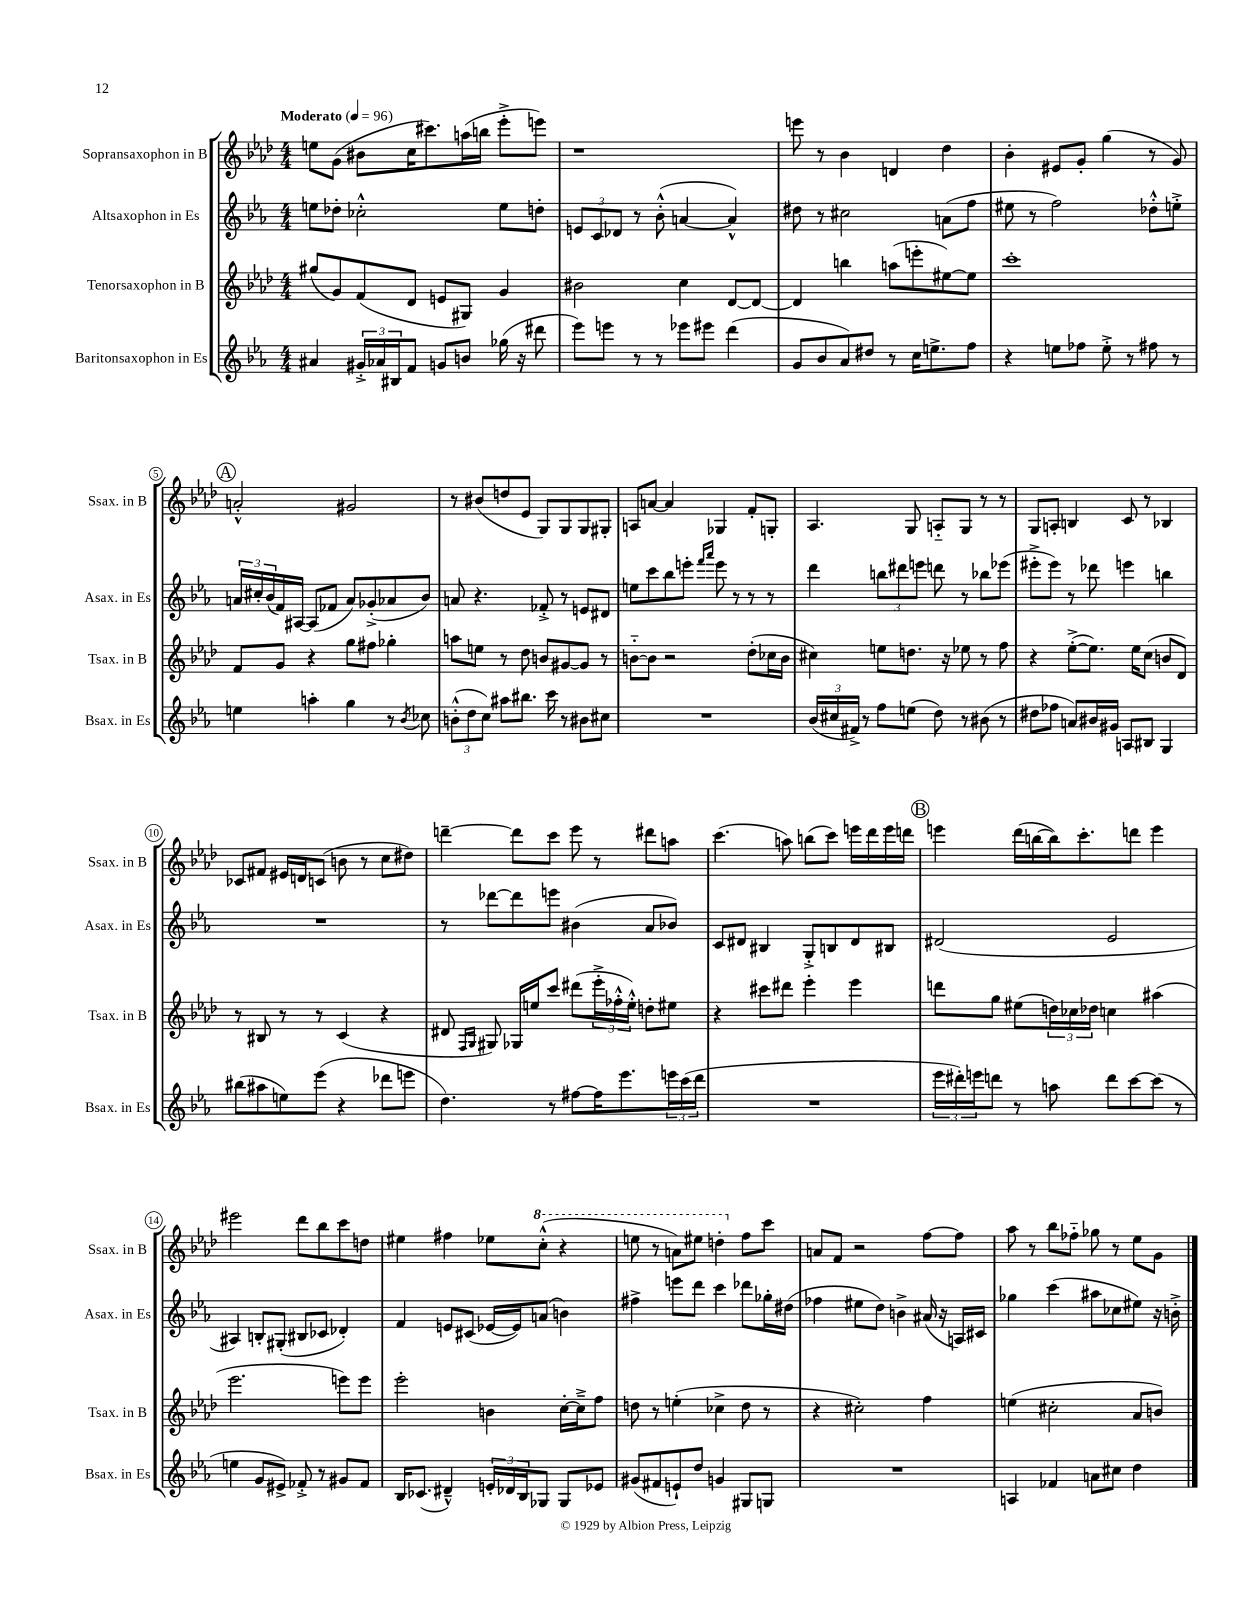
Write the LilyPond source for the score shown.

<<
\new StaffGroup <<
\new Staff = "s0" \with { instrumentName = "Sopransaxophon in B" shortInstrumentName = "Ssax. in B" } {
    \clef treble \key aes \major \numericTimeSignature \time 4/4 \tempo "Moderato" 4 = 96
    e''8 g'8( bis'8 c''16 cis'''8.) a''16( b''16 ees'''8-.-> e'''8) |
    r1 |
    e'''8 r8 bes'4 d'4 des''4 |
    bes'4-. eis'8 g'8-. g''4( r8 g'8) |
    \mark \markup { \circle "A" } a'2-.-^ gis'2 |
    r8 bis'8( d''8 ees'8 g8) g8 g8 gis8-. |
    a8 a'8~ a'4 ges4 f'8-. g8-. |
    aes4. g8 a8-_ g8 r8 r8 |
    g8 a8-. b4 c'8 r8 bes4 |
    ces'8 fis'8 eis'16 d'16 c'8( b'8 r8 c''8 dis''8) |
    d'''4~-- d'''8 c'''8 ees'''8 r8 dis'''8 a''8 |
    c'''4.( a''8) b''8( c'''8) e'''16 des'''16 e'''16 d'''16 |
    \mark \markup { \circle "B" } e'''4 des'''16( b''16~ b''16) c'''8.-. d'''8 e'''4 |
    eis'''2 des'''8 bes''8 c'''8 d''8 |
    eis''4 fis''4 ees''8 \ottava #1 c'''8-.-^( r4 |
    e'''8 r8 a''8) eis'''8 d'''4-. \ottava #0 f''8 c'''8 |
    a'8 f'8 r2 f''8~ f''8 |
    aes''8 r8 bes''8 fes''8-_ ges''8 r8 ees''8 g'8 \bar "|." |
}
\new Staff = "s1" \with { instrumentName = "Altsaxophon in Es" shortInstrumentName = "Asax. in Es" } {
    \clef treble \key ees \major \numericTimeSignature \time 4/4
    e''8 des''8-. ces''2-.-^ e''8 d''8-. |
    \tuplet 3/2 { e'8 c'8 des'8 } r8 bes'8-.-^( a'4~ a'4-^) |
    dis''8 r8 cis''2 a'8( f''8 |
    eis''8 r8 f''2) des''8-.-^ e''8-.-> |
    \mark \markup { \circle "A" } \tuplet 3/2 { a'16 cis''16-. bes'16( } f'16) ais16~ ais8( fes'8 a'8) ges'8-.->( aes'8 bes'8) |
    a'8 r4. fes'8-.-> r8 e'8 dis'8 |
    e''8 c'''8 bes''8 e'''8-. \grace { f'''16 aes'''16 } e'''8 r8 r8 r8 |
    d'''4 \tuplet 3/2 { b''8 dis'''8 e'''8 } d'''8 r8 bes''8 ees'''8( |
    eis'''8-.-> eis'''8) r8 des'''8 e'''4 b''4 |
    R1 |
    r8 des'''8~ des'''8 e'''8 bis'4( aes'8 bes'8) |
    c'8 dis'8 bis4 g8-.-> b8 dis'8 bis8 |
    \mark \markup { \circle "B" } dis'2( ees'2 |
    ais4) b8-. gis8-.( bis8 ces'8 des'4-.) |
    f'4 e'8 cis'8( ees'16~ ees'16) a'8( b'4) |
    fis''4-> e'''8 d'''8 c'''4 des'''8 ges''16-. dis''16( |
    fes''4 eis''8 d''8) b'4-> ais'16( r16 a16) cis'16 |
    ges''4 c'''4( ais''8 ces''8 eis''8) r16 b'16-.-> \bar "|." |
}
\new Staff = "s2" \with { instrumentName = "Tenorsaxophon in B" shortInstrumentName = "Tsax. in B" } {
    \clef treble \key aes \major \numericTimeSignature \time 4/4
    gis''8( g'8) f'8( des'8 e'8 gis8) g'4 |
    bis'2 c''4 des'8~ des'8~ |
    des'4 b''4 a''8( e'''8-. eis''8~) eis''8 |
    c'''1-. |
    \mark \markup { \circle "A" } f'8 g'8 r4 g''8 fis''8 ges''4-. |
    a''8 e''8 r8 des''8 b'8 gis'8~ gis'8 r8 |
    b'8~-_ b'8 r2 des''8-.( ces''16 b'16 |
    cis''4) e''8 d''8. r16 ees''8 r8 f''8 |
    r4 ees''8~-.->( ees''8.) ees''16 c''8( b'8 des'8) |
    r8 bis8 r8 r8 c'4( r4 |
    dis'8 \grace { f16 g16 } gis8) ges16 e''16 c'''8 dis'''8( \tuplet 3/2 { ees'''16-.-> fes''16-.-^ e''16-.-^) } d''8-. eis''8 |
    r4 cis'''8 dis'''8 ees'''4-. ees'''4 |
    \mark \markup { \circle "B" } d'''8 g''8 eis''8( \tuplet 3/2 { d''16) ces''16 des''16 } c''4 ais''4( |
    ees'''2. e'''8) e'''8 |
    ees'''2-. b'4 c''16~-. c''16---> f''8 |
    d''8 r8 e''4-.( ces''4-> d''8 r8 |
    r4 cis''2-.) f''4 |
    e''4( cis''2-. aes'8 b'8) \bar "|." |
}
\new Staff = "s3" \with { instrumentName = "Baritonsaxophon in Es" shortInstrumentName = "Bsax. in Es" } {
    \clef treble \key ees \major \numericTimeSignature \time 4/4
    ais'4 \tuplet 3/2 { gis'16-.-> aes'16 bis16 } f'8 g'8 b'8 ges''16( r16 dis'''8 |
    ees'''8) e'''8 r8 r8 ees'''8 eis'''8 d'''4( |
    g'8 bes'8 aes'8) dis''8 r8 c''16 e''8.-> f''8 |
    r4 e''8 fes''8 e''8-.-> r8 fis''8 r8 |
    \mark \markup { \circle "A" } e''4 a''4-. g''4 r8 \acciaccatura { bes'8 } ces''8 |
    \tuplet 3/2 { b'8-.-^( d''8 c''8) } ais''8 bis''8. c'''16 r8 bis'8 cis''8 |
    R1 |
    \tuplet 3/2 { bes'16( cis''16 fis'16->) } r8 f''8 e''8( d''8) r8 bis'8( r8 |
    dis''8 fes''8 a'8) bis'16 gis'16 a8 bis8 g4 |
    bis''8( ais''8 e''8) ees'''8( r4 des'''8 e'''8 |
    d''4.) r8 fis''8~ fis''16 ees'''8. \tuplet 3/2 { e'''16 c'''16( d'''16 } |
    R1 |
    \mark \markup { \circle "B" } \tuplet 3/2 { ees'''16 dis'''16-.) e'''16 } d'''8 r8 a''8 d'''8 c'''8~ c'''8( r8 |
    e''4 g'8 eis'8->) fes'8-.-> r8 gis'8 fes'8 |
    bes16 ces'8.( dis'4---^) \tuplet 3/2 { e'16-. des'16 bes16 } ges8 ges8 ees'8 |
    gis'8( fis'8 e'8-!) d''8 g'4 gis8 g8 |
    R1 |
    a4 fes'4 a'8 cis''8 d''4 \bar "|." |
}
>>
>>
\layout { \context { \Score \override BarNumber.stencil = #(make-stencil-circler 0.1 0.3 ly:text-interface::print) } }
